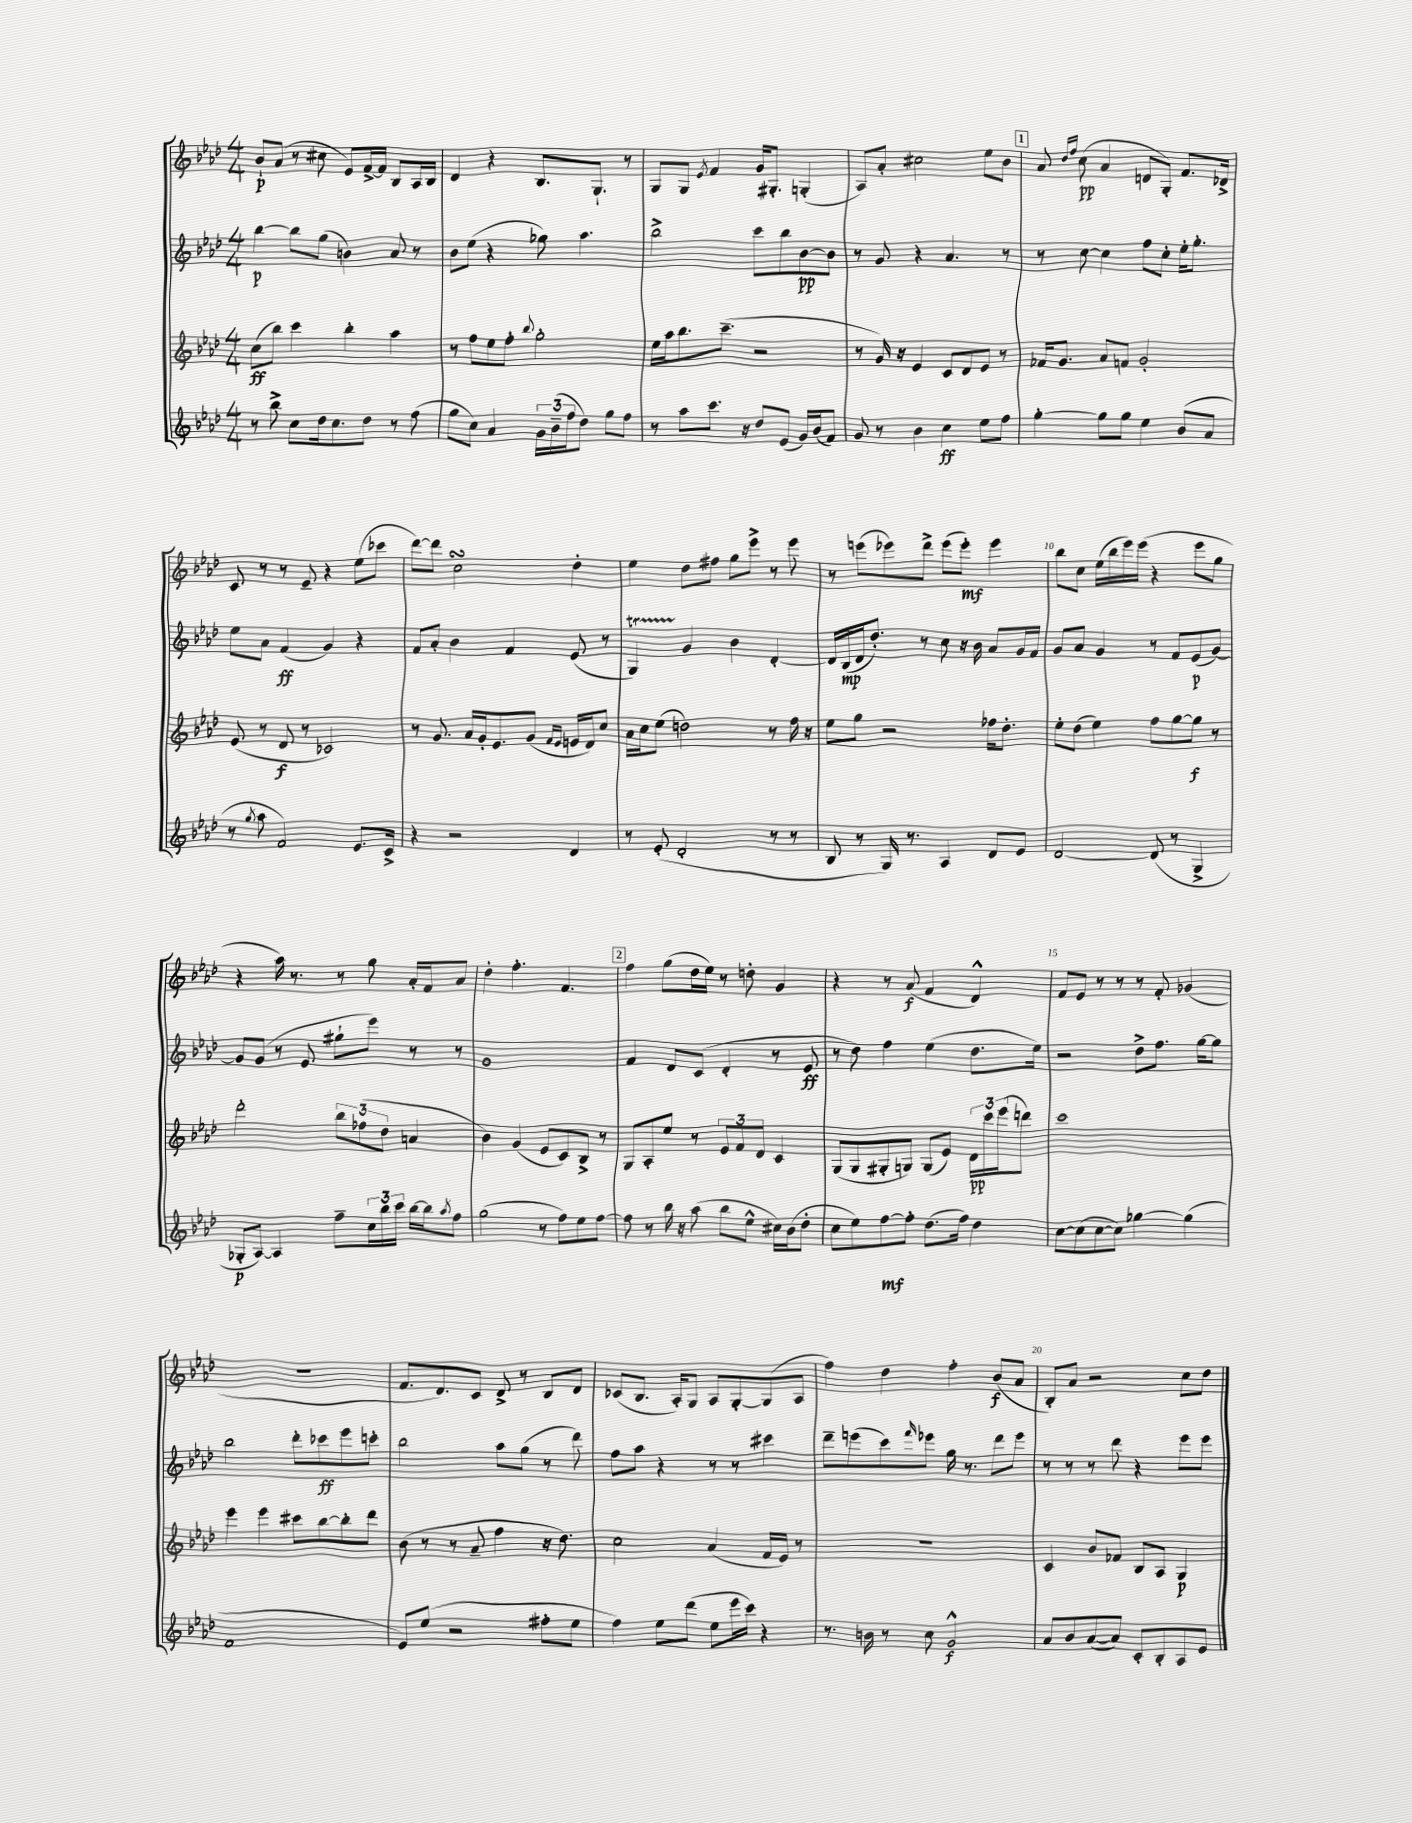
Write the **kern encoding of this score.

**kern	**kern	**kern	**kern
*staff4	*staff3	*staff2	*staff1
*clefG2	*clefG2	*clefG2	*clefG2
*k[b-e-a-d-]	*k[b-e-a-d-]	*k[b-e-a-d-]	*k[b-e-a-d-]
*M4/4	*M4/4	*M4/4	*M4/4
8r	(8cc	[4bb-	8b-`
8bb-^	8bb-)	.	(8a-
8cc	4ccc	8bb-]	8r
16dd-	.	(8gg	8cc#
8.cc	.	.	.
.	4bb-'	4b)	8e-)
8dd-	.	.	[16f^
.	.	.	16f]
8r	4aa-	8a-	8B-
(8ff	.	8r	16A-
.	.	.	16B-
=	=	=	=
8gg	8r	8b-	4d-
8cc)	8ff	(8ee-	.
4a-	8ee-	4r	4r
.	8ff'	.	.
.	8qqbb-	.	.
24g	2gg'	8gg-)	8.B-
(24b-~	.	.	.
24ff	.	.	.
8dd-)	.	4.aa-	.
.	.	.	8.G`
8gg	.	.	.
8ff	.	.	8r
=	=	=	=
8r	16ee-	2bb-^	8G
.	16aa-	.	.
8aa-	8.bb-	.	8G
.	.	.	8qe-
8.ccc	.	.	4f
.	(8.ccc~	.	.
16r	.	.	.
8dd-	2r	8ccc	16g
.	.	.	8.G#'
(8e-	.	8bb-	.
16g)	.	[8b-	(4G'
(16b-	.	.	.
8f)	.	8b-]	.
=	=	=	=
8g	8r	8r	8A-)
8r	16g)	8g	8a-'
.	16r	.	.
4b-	4e-	4r	2cc#
4cc	8c	4.a-	.
.	8d-	.	.
8ee-	8e-	.	8ee-
8ff	8r	8r	8b-
=	=	=	=
[4gg'	16f-	8r	8a-
.	8.g	.	.
.	.	.	16qqdd-
.	.	.	16qqff
.	.	[8cc	(8cc
8gg]	8a-	4cc]	4a-
8gg	8f	.	.
4ee-	2g'	8ff	8d
.	.	8cc'	8G')
(8b-	.	16ee-'	8.f
.	.	8.gg'	.
8a-	.	.	.
.	.	.	16d-^
=	=	=	=
8r	(8e-	8ee-	8c
8qgg	.	.	.
8aa-	8r	8a-	8r
2f)	8d-	(4f	8r
.	8r	.	8e-~
.	2c-)	4g)	4r
8.e-	.	4r	(8ee-
.	.	.	8ccc-
16c^	.	.	.
=	=	=	=
4r	8r	8f	[8ddd-)
.	8.g	8a-'	8ddd-]
2r	.	4b-	2cc
.	16a-	.	.
.	16g'	.	.
.	8.e-	.	.
.	.	4f	.
.	(8g	.	.
.	16qqf	.	.
.	16qqe-	.	.
4d-	16e	(8e-	4dd-'
.	16d-)	.	.
.	8cc	8r	.
=	=	=	=
8r	16a-	4G)	4ee-
.	16cc	.	.
(8e-'	(8ee-	.	.
2d-'	2dd)	4g	8dd-
.	.	.	8ff#
.	.	4b-	8gg
.	.	.	8eee-^
8r	8r	[4d-'	8r
8r	16ff	.	8eee-
.	16r	.	.
=	=	=	=
8B-	8ee-	16d-]	8r
.	.	(16B-	.
8r	8gg	16d-	(8eee
.	.	8.dd-')	.
16G)	2r	.	8eee-)
8.r	.	.	.
.	.	8r	8ddd-^
4A-	.	8cc	(8eee-
.	.	16r	8eee-')
.	.	16b-	.
8d-	16ff-	8a-	4eee-
.	8.dd-'	.	.
8e-	.	16g	.
.	.	16f	.
=	=	=	=
[2d-	8ee-'	8g	8bb-
.	(8dd-	8a-	8cc
.	4ee-)	4g	(16ee-
.	.	.	16bb-
.	.	.	16eee-)
.	.	.	(16eee-
(8d-]	8ff	8r	4r
8r	[8gg	8f	.
4G^	8gg]	(8e-	8eee-
.	8r	[8g)	8gg
=	=	=	=
8G-'	2ddd-'	8g]	4r
[8A-)	.	(8g	.
4A-]	.	8r	16aa-)
.	.	.	8.r
.	.	8e-	.
8ff~	12bb-	8gg#`	8r
.	(12ff-	.	.
24cc	.	8eee-)	8gg
24bb-	12dd-	.	.
24ccc	.	.	.
[16bb-	4a	8r	16a-'
16bb-]	.	.	16f
8qaa-	.	.	.
8ff	.	8r	8a-
=	=	=	=
(2gg	4b-)	1g	4dd-'
.	(4g	.	4.ff'
8r	8e-	.	.
8ff)	8c)	.	4.f
8ee-	8B-^	.	.
[8ff	8r	.	.
=	=	=	=
8ff]	8G	4f	4ff
8r	8A-'	.	.
16bb-	8ee-	8d-	(8gg
16r	.	.	.
(8aa-	8r	(8c	16dd-
.	.	.	16ee-)
8bb-	12e-	4d-'	8r
.	12f	.	.
8ee-^^	.	.	8dd'
.	12d-	.	.
16cc#)	4c	8r	4g
(16b-	.	.	.
8dd-'	.	8e-	.
=	=	=	=
8cc	(8G	8r	4r
8ee-)	8G	8dd-)	.
[8ff	8G#'	4ff	8r
8ff']	8G)	.	(8a-
(8.dd-	(8G	(4ee-	4f
.	8e-)	.	.
16ff)	.	.	.
4dd-	24d-	8.dd-	4d-^^)
.	24ccc	.	.
.	(24eee-	.	.
.	8ddd)	.	.
.	.	16ee-)	.
=	=	=	=
[8cc	1ccc	2r	8f
(8cc]	.	.	8e-
[8cc	.	.	8r
8cc])	.	.	8r
[4gg-	.	8dd-^	8r
.	.	8.ff	8f'
(4gg-]	.	.	(4g-
.	.	[16gg	.
.	.	8gg]	.
=	=	=	=
1f	4eee-	2bb-	1r
.	4eee-	.	.
.	8ccc#	8ddd-'	.
.	[8bb-	8ccc-	.
.	8bb-']	8eee-	.
.	8ddd-	8ccc'	.
=	=	=	=
8e-)	(8b-	2bb-	8.f
(8ee-	8r	.	.
.	.	.	8.d-)
2r	8r	.	.
.	8a-~	.	8c
.	4ff	8aa-	8d-^
.	.	(8gg	8r
8ff#'	16r	8r	8B-
.	8.dd-)	.	.
8ee-	.	8ddd-)	8d-
=	=	=	=
4ff)	2cc	8ff	(8c-
.	.	8aa-	8.B-
8ee-	.	4r	.
.	.	.	16A-')
(8ddd-	.	.	8G
8ee-	(4a-	8r	8A-
16eee-	.	8r	[8G'
16ccc)	.	.	.
4r	16f	4ccc#	(8G]
.	16e-)	.	.
.	8r	.	8A-
=	=	=	=
8.r	1r	8ddd-~	4ff)
.	.	(8eee	.
16b	.	.	.
8r	.	8ccc)	4dd-
.	.	16qqfff	.
8cc	.	8eee-	.
2g^^	.	16gg	4ff'
.	.	8.r	.
.	.	8ddd-	(8b-
.	.	8eee-	8a-
=	=	=	=
8a-	4c	8r	8B-')
8b-	.	8r	8a-
([8a-	8b-	8r	2r
8a-])	8f-	8ddd-	.
8c'	8B-	4r	.
8B-'	8A-	.	.
8A-	4G	8eee-	8cc
8e-	.	8eee-	8dd-
==	==	==	==
*-	*-	*-	*-
